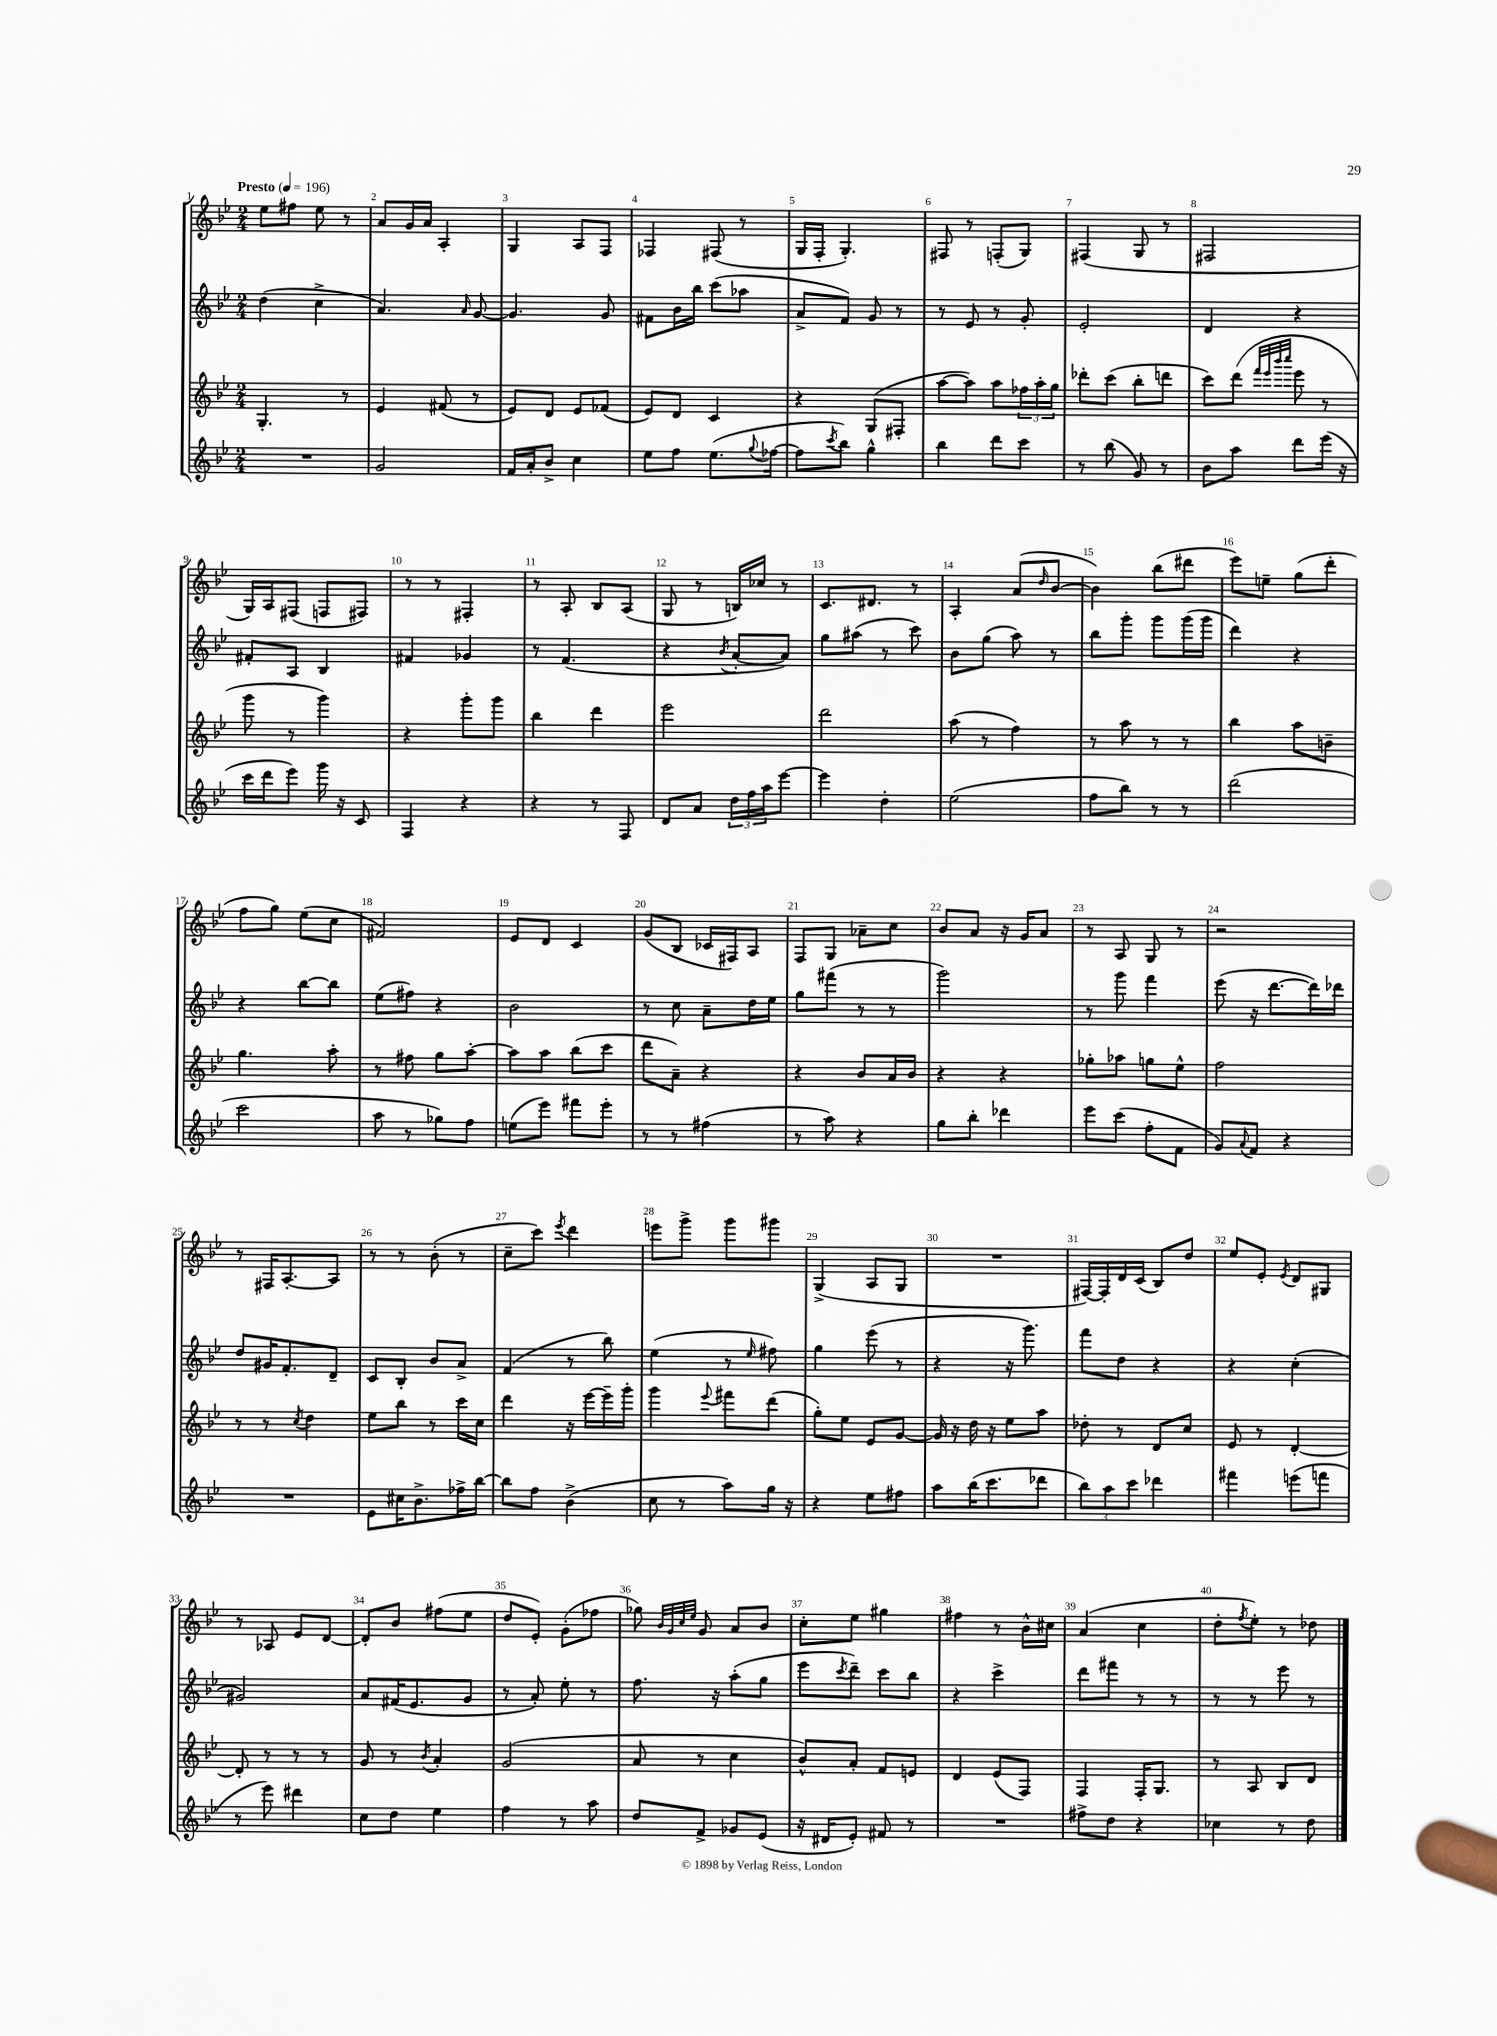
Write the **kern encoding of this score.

**kern	**kern	**kern	**kern
*staff4	*staff3	*staff2	*staff1
*clefG2	*clefG2	*clefG2	*clefG2
*k[b-e-]	*k[b-e-]	*k[b-e-]	*k[b-e-]
*M2/4	*M2/4	*M2/4	*M2/4
*MM196	*MM196	*MM196	*MM196
2r	4.G'	(4dd	8ee-
.	.	.	8ff#
.	.	4cc^	8ee-
.	8r	.	8r
=	=	=	=
2g	4e-	4.a)	8a
.	.	.	16g
.	.	.	16a
.	(8f#	.	4A'
.	.	16qqa	.
.	8r	[8g	.
=	=	=	=
16f	8e-)	4.g]	4G
16a'	.	.	.
8b-^	8d	.	.
4cc	8e-	.	8A
.	(8f-	8g	8F
=	=	=	=
8ee-	8e-)	8f#	4F-
8ff	8d	16b-	.
.	.	16bb-	.
(8.ee-	4c	(8ccc	(8F#
.	.	8aa-	8r
8qqgg	.	.	.
[16ff-	.	.	.
=	=	=	=
8ff-]	4r	8a^	16G
.	.	.	16F'
8qccc	.	.	.
8bb-)	.	8f)	4.G')
4gg^^	(8G	8g	.
.	8F#'	8r	.
=	=	=	=
4bb-	[8aa	8r	8F#
.	8aa])	8e-	8r
8ddd	8aa	8r	(8F'
8ccc	24ff-	8g'	8G)
.	24aa'	.	.
.	24gg	.	.
=	=	=	=
8r	8ddd-'	2e-'	(4F#
(8bb-	(8ccc	.	.
8g)	8bb-'	.	8G
8r	8ddd	.	8r
=	=	=	=
8b-	8ccc)	4d	2F#
8aa	(8ddd	.	.
.	32qqfff	.	.
.	32qqeee-	.	.
.	32qqbbb-	.	.
.	32qqcccc	.	.
8ddd	8eee-	4r	.
(16eee-	8r	.	.
16r	.	.	.
=	=	=	=
16ccc	8ggg	8f#'	16G)
16ddd	.	.	16A
8eee-)	8r	8A	(8F#
16ggg	4ggg)	4B-	8F
16r	.	.	.
8c	.	.	8F#)
=	=	=	=
4F	4r	4f#	8r
.	.	.	8r
4r	8ggg'	4g-	4F#'
.	8ggg	.	.
=	=	=	=
4r	4bb-	8r	8r
.	.	(4.f	8A'
8r	4ddd	.	8B-
8F	.	.	(8A
=	=	=	=
8d	2eee-	4r	8G
8a	.	.	8r
.	.	8qb-	.
24dd	.	[8a'	16B)
24ff	.	.	.
.	.	.	16cc-
24aa	.	.	.
[8eee-	.	8a])	8r
=	=	=	=
4eee-]	2ddd	8gg	8.c
.	.	(8aa#	.
.	.	.	8.d#
4dd'	.	8r	.
.	.	8ccc)	8r
=	=	=	=
(2ee-	(8aa	8b-	4A'
.	8r	(8gg	.
.	4ff)	8aa)	(8a
.	.	.	16qqdd
.	.	8r	[8b-
=	=	=	=
8ff	8r	8bb-	4b-])
8bb-)	8aa	8ggg'	.
8r	8r	8ggg	(8bb-
8r	8r	(16ggg	8ddd#
.	.	16ggg	.
=	=	=	=
(2ddd	4bb-	4ddd)	8eee-)
.	.	.	8ee~
.	8aa	4r	(8gg
.	8b~	.	8ddd'
=	=	=	=
2ccc	4.gg	4r	8ff
.	.	.	8gg)
.	.	[8bb-	(8ee-
.	8aa'	8bb-]	8cc
=	=	=	=
8aa	8r	(8ee-	2f#)
8r	8ff#	8ff#)	.
8gg-)	8gg	4r	.
8ff	[8aa'	.	.
=	=	=	=
(8ee	8aa]	2b-	8e-
8eee-)	8aa	.	8d
8fff#	(8bb-	.	4c
8eee-'	8ccc	.	.
=	=	=	=
8r	8ddd	8r	(8g
8r	8a~)	8cc	8B-
(4ff#	4r	8a~	16c-
.	.	.	16F#)
.	.	16dd	8A
.	.	16ee-	.
=	=	=	=
8r	4r	8gg	8F
8aa)	.	(8fff#	8G
4r	8b-	8r	8a-~
.	16a	8r	8cc
.	16b-	.	.
=	=	=	=
8gg	4r	2ggg)	8b-
8bb-'	.	.	8a
4ddd-	4r	.	16r
.	.	.	16g
.	.	.	8a
=	=	=	=
8eee-	8gg-'	8r	8r
(8ccc	8aa-	8ggg	8A
8ff'	8gg	4fff	8G
8f	8ee-^^	.	8r
=	=	=	=
8g)	2ff	(8eee-	2r
8qqa	.	.	.
8f	.	16r	.
.	.	[8.ddd	.
4r	.	.	.
.	.	16ddd])	.
.	.	16ddd-	.
=	=	=	=
2r	8r	8dd	8r
.	8r	16g#	16F#
.	.	8.f'	[8.A'
.	8qcc	.	.
.	4dd	.	.
.	.	8d~	8A]
=	=	=	=
8e-	8ee-	8c	8r
16cc#	8bb-	8B-'	8r
8.b-^	.	.	.
.	8r	8b-	(8b-'
16ff-^	16ccc	8a^	8r
[16bb-	16cc	.	.
=	=	=	=
8bb-]	4ddd	(4f	8cc~
8ff	.	.	8ccc)
.	.	.	8qeee-
(4b-^	16r	8r	4ddd
.	[16eee-	.	.
.	16eee-~]	8bb-)	.
.	16ggg'	.	.
=	=	=	=
8cc	4ggg	(4ee-	8eee
8r	.	.	8ggg^
.	8qqeee-	.	.
8aa)	8fff#	8r	8ggg
.	.	16qqee-	.
16gg	(8ddd	8ff#)	8ggg#
16r	.	.	.
=	=	=	=
4r	8gg')	4gg	(4G^
.	8ee-	.	.
8ee-	8e-	(8eee-	8A
8ff#	[8g	8r	8G
=	=	=	=
8aa	16g]	4r	2r
.	16r	.	.
(16bb-	16dd	.	.
8.ccc	16r	.	.
.	8ee-	16r	.
.	.	8.ggg)	.
8ddd-	8aa	.	.
=	=	=	=
12bb-)	8dd-'	8fff	[16F#)
.	.	.	16F#']
12aa	.	.	.
.	8r	8dd	16d
12ccc	.	.	.
.	.	.	(16c
4ddd-	8d	4r	8B-)
.	8cc	.	8dd
=	=	=	=
4fff#	8e-	4r	8ee-
.	8r	.	8e-'
.	.	.	8qe-
(8eee	[4d'	(4cc'	8d
8fff	.	.	8G#
=	=	=	=
8r	8d']	2g#)	8r
8eee-)	8r	.	8A-
4ddd#	8r	.	8e-
.	8r	.	[8d
=	=	=	=
8cc	8g	8a	8d']
8dd	8r	(16f#	8b-
.	.	8.e-	.
.	8qb-	.	.
4ee-	4a'	.	(8ff#
.	.	8g	8ee-
=	=	=	=
4ff	(2g	8r	8dd
.	.	8a')	8e-')
8r	.	8ee-'	(8g'
8aa	.	8r	8ff-
=	=	=	=
8dd	8a	8.ff	8gg-)
.	.	.	32qqb-
.	.	.	32qqg
.	.	.	32qqcc
.	.	.	32qqee-
8f^	8r	.	8g
.	.	16r	.
8g-	4cc	(8aa'	8a
(8e-	.	8gg	8b-
=	=	=	=
16r	8b-^^)	8eee-	8cc'
16d#	.	.	.
.	.	8qccc	.
8e-')	8a'	8ddd~)	8ee-
8f#	8f	8ccc	4gg#
8r	8e	8bb-	.
=	=	=	=
2r	4d	4r	4ff#
.	(8e-	4ccc^	8r
.	8F)	.	16b-^^
.	.	.	16cc#
=	=	=	=
8ff#^	4F	8ddd	(4a
8dd	.	8fff#	.
4r	16F'	8r	4cc
.	8.G	.	.
.	.	8r	.
=	=	=	=
4cc-	8r	8r	8dd'
.	.	.	8qff
.	8A	8r	8ee-')
8r	8B-	8eee-	8r
8dd	8d	8r	8dd-
==	==	==	==
*-	*-	*-	*-
